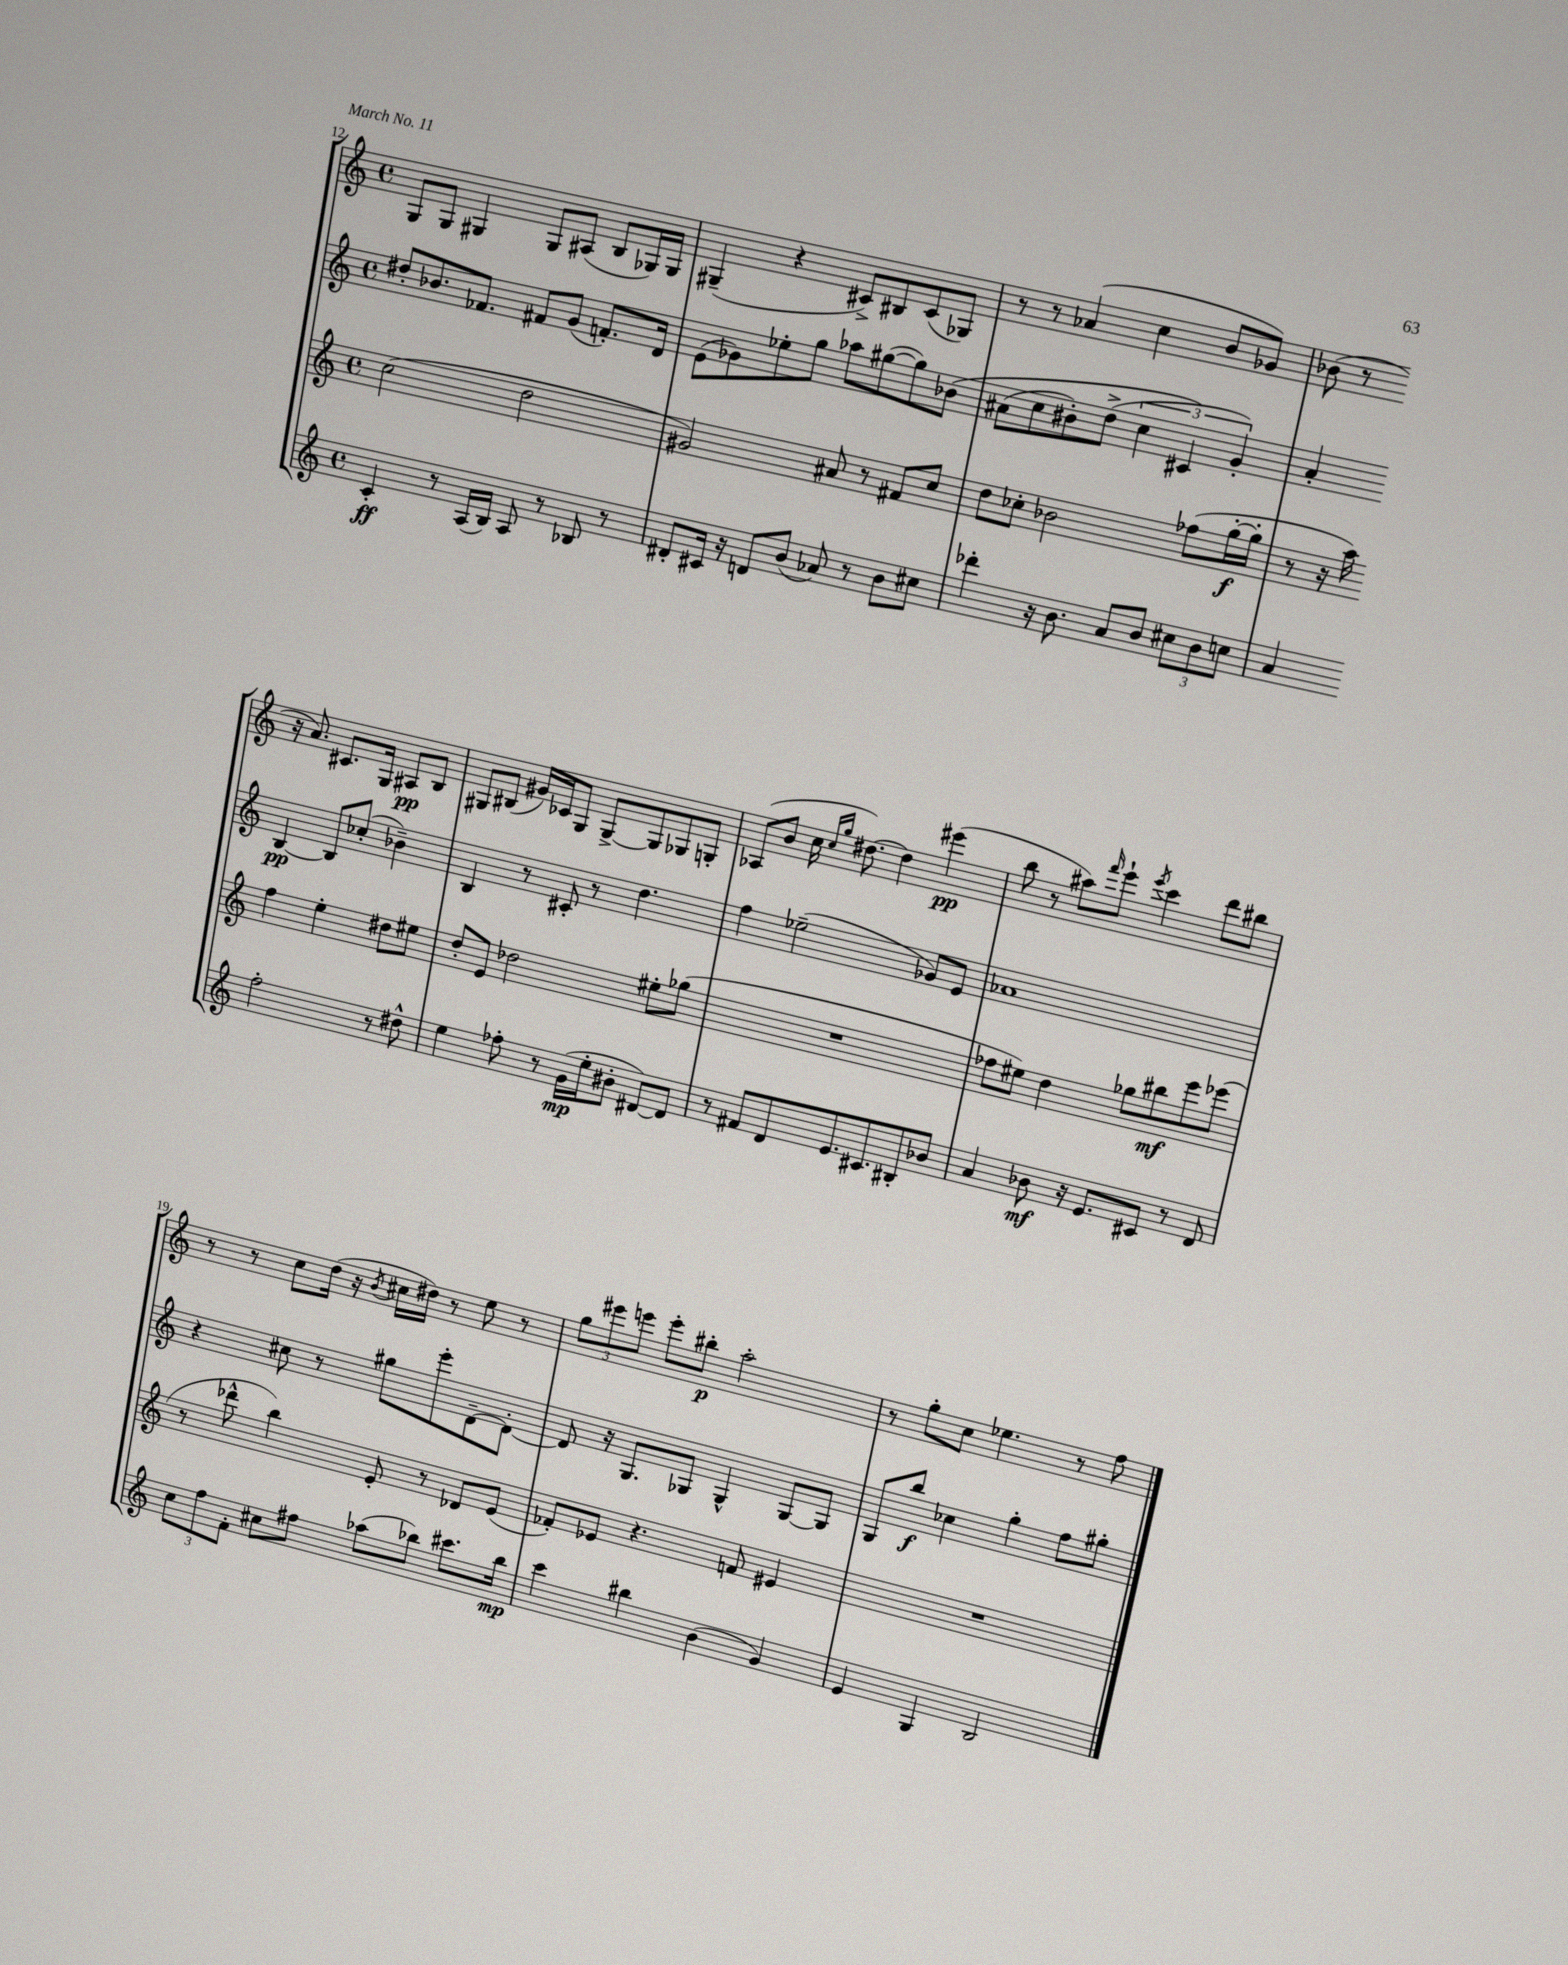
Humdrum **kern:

**kern	**kern	**kern	**kern
*staff4	*staff3	*staff2	*staff1
*clefG2	*clefG2	*clefG2	*clefG2
*k[]	*k[]	*k[]	*k[]
*M4/4	*M4/4	*M4/4	*M4/4
*met(c)	*met(c)	*met(c)	*met(c)
4c'	(2cc	8dd#'	8G
.	.	8.b-	8G
8r	.	.	4G#
.	.	8.f-	.
(16A	.	.	.
16B)	.	.	.
8A	2dd	8f#	8G#
8r	.	(8g	(8A#
8B-	.	8.f')	8B
8r	.	.	16G-)
.	.	16d	16G-
=	=	=	=
8d#'	2g#)	(8e	(4G#~
16c#	.	8g-)	.
16r	.	.	.
8d	.	8ee-'	4r
(8b	.	8gg	.
8a-)	8a#	8aa-	8c#^)
8r	8r	([8gg#	8B#
8b	8f#	8gg#])	(8c#
8cc#	8cc	&(8b-	8G-)
=	=	=	=
4ddd-'	8dd	(8a#	8r
.	8cc-'	8cc	8r
16r	2b-	8b#')	(4a-
8.b	.	.	.
.	.	(8dd^	.
8a	.	6cc	4cc
8b	.	.	.
.	.	6c#&)	.
12cc#	(8ff-	.	8b
12b	.	6g')	.
.	[16gg'	.	8g-)
12cc	.	.	.
.	16gg']	.	.
=	=	=	=
4a	8r	4a'	(8b-
.	16r	.	8r
.	16aa)	.	.
2ff'	4ff	[4B	16r
.	.	.	8.a)
.	4ee'	8B]	8.c#
.	.	(8cc-'	.
.	.	.	16G
8r	8dd#	4b-~)	8A#
8dd#^^	8ee#	.	8B
=	=	=	=
4ee	8dd'	4B	8G#
.	8e	.	(8B#
8ff-'	2dd-	8r	16g#)
.	.	.	16c-
8r	.	8c#'	8G#
(16g	.	8r	[8G#^
16ee'	.	.	.
8b#'	.	4.dd	8G#]
[8d#)	8ee#'	.	8G-
8d#]	(8gg-	.	8G'
=	=	=	=
8r	1r	4ff	(8A-
8f#	.	.	8b
8d	.	(2ee-~	16cc
.	.	.	16qqcc
.	.	.	16qqgg
.	.	.	[8.dd#)
8.e	.	.	.
.	.	.	4dd#]
8.c#	.	.	.
8B#'	.	8g-)	(4eee#
8b-	.	8e	.
=	=	=	=
4a	8ff-	1a-	8bb
.	8ee#)	.	8r
8b-	4dd	.	8aa#)
.	.	.	16qqfff
16r	.	.	8eee`
8.e	.	.	.
.	.	.	8qeee
.	8gg-	.	4ccc
8c#	8bb#	.	.
8r	8eee	.	8ddd
8d	(8eee-	.	8bb#
=	=	=	=
12cc	8r	4r	8r
12ff	.	.	.
.	8ddd-^^	.	8r
12f'	.	.	.
8cc#	4bb)	8cc#	8cc
8ff#	.	8r	(16dd
.	.	.	16r
.	.	.	8qb
(8aa-	8e'	8gg#	16cc#
.	.	.	16dd#)
8bb-)	8r	8eee'	8r
8.ccc#	8d-	[8d~	8ee
.	(8e	8d'_	8r
16bb-	.	.	.
=	=	=	=
4ccc	8f-')	8d]	12gg
.	.	.	12eee#
.	8e-	16r	.
.	.	.	12eee
.	.	8.G	.
4bb#	4.r	.	8eee'
.	.	8G-	8bb#'
(4b	.	4G-^^	2aa'
.	8f	.	.
4g)	4e#	[8G-	.
.	.	8G-]	.
=	=	=	=
4e	1r	8G	8r
.	.	8bb	8gg'
4G	.	4cc-	8cc
.	.	.	4.ee-
2B	.	4gg'	.
.	.	8ff	8r
.	.	8gg#'	8ff
==	==	==	==
*-	*-	*-	*-
